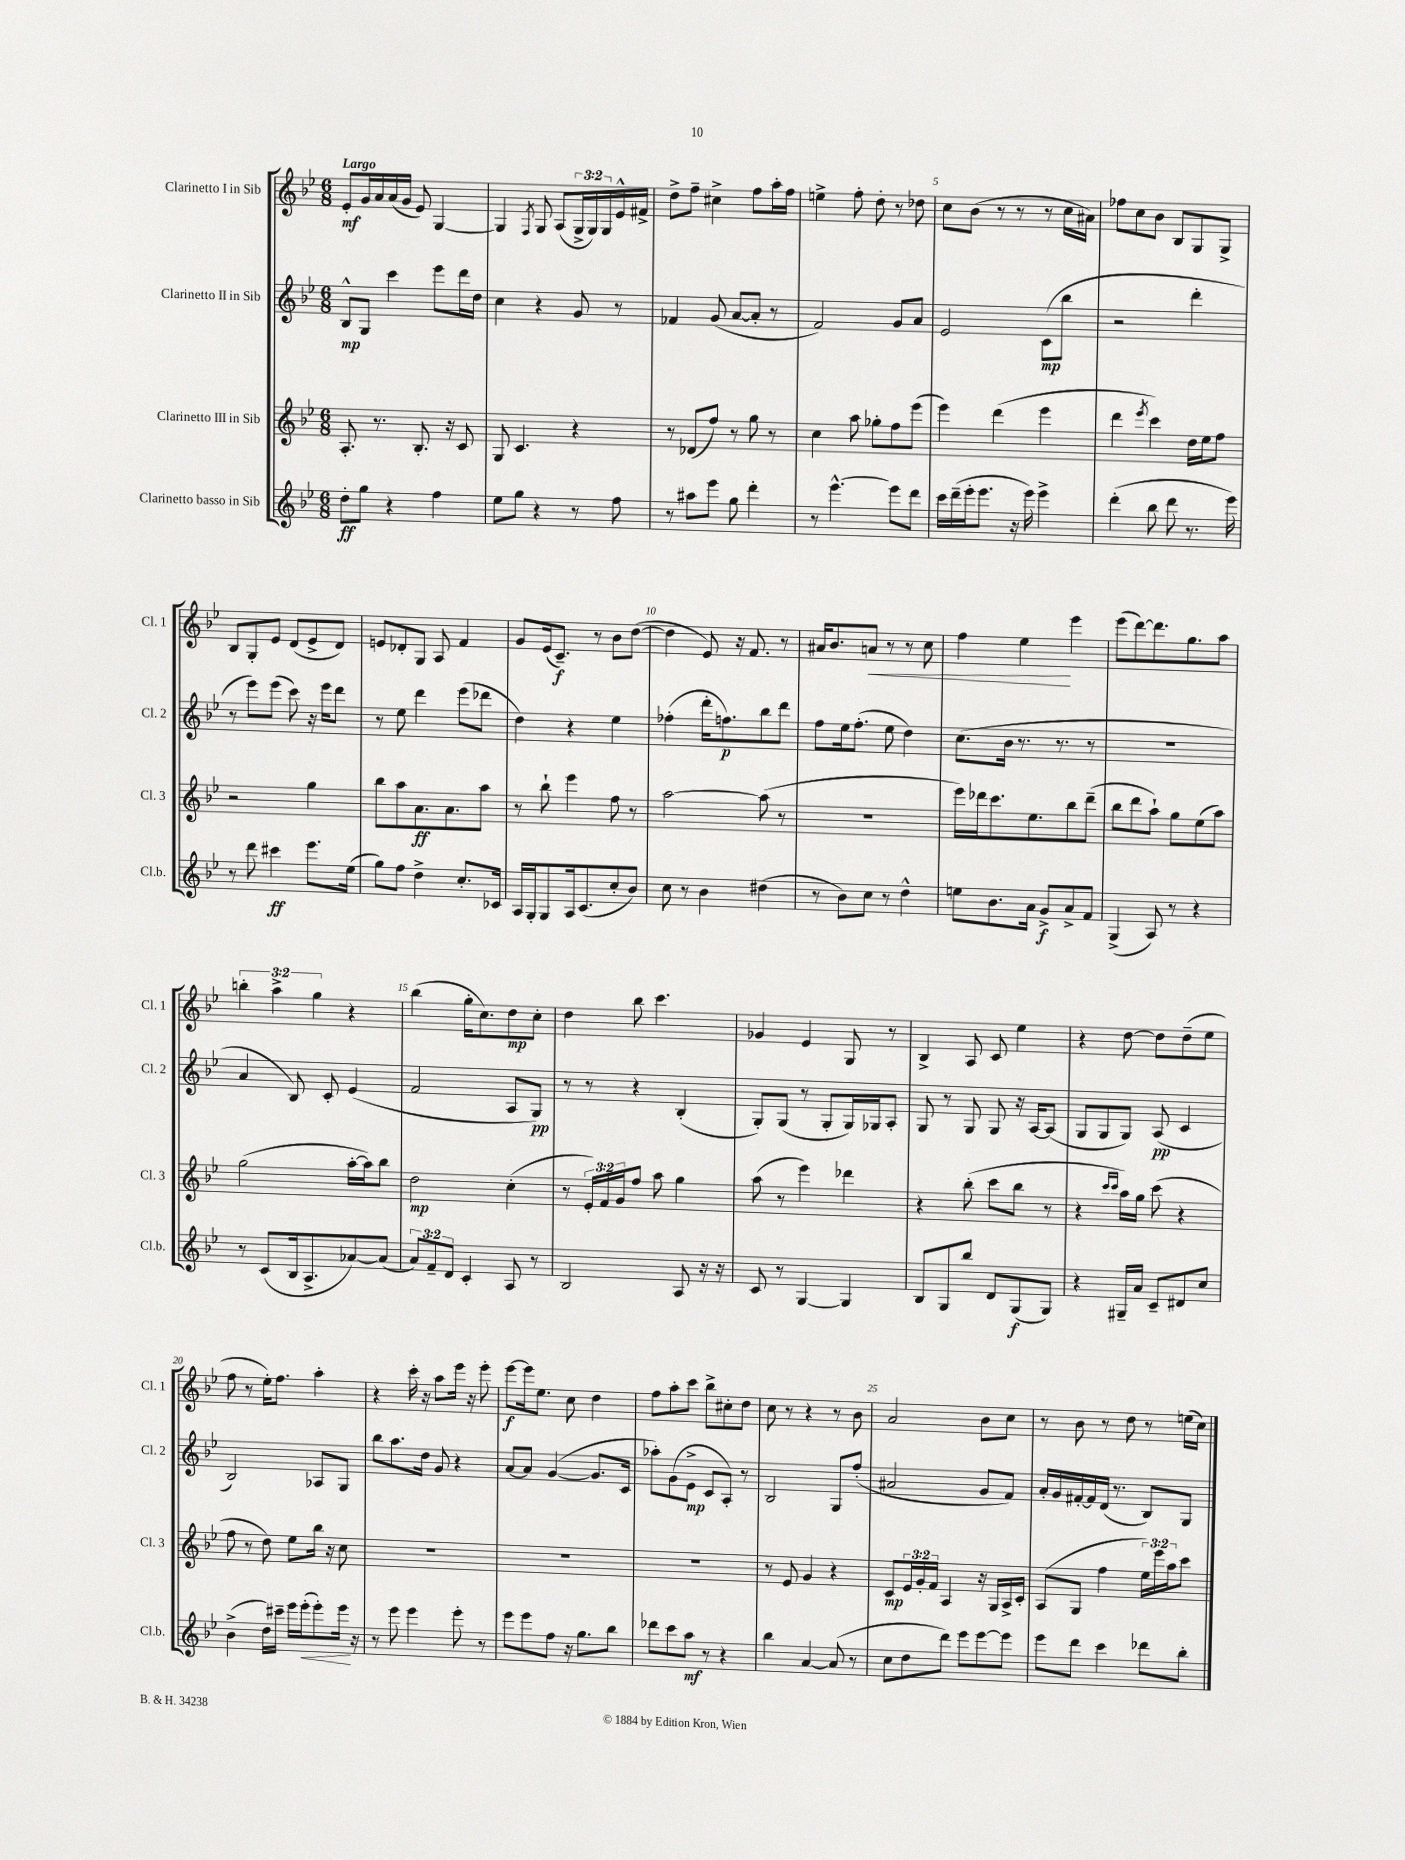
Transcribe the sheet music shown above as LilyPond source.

<<
\new StaffGroup <<
\new Staff = "s0" \with { instrumentName = "Clarinetto I in Sib" shortInstrumentName = "Cl. 1" } {
    \clef treble \key bes \major \numericTimeSignature \time 6/8 \override Staff.TupletNumber.text = #tuplet-number::calc-fraction-text \tempo "Largo"
    ees'8-.\mf g'16 a'16 a'16( g'16 ees'8) g4~ |
    g4 \acciaccatura { f8 } g8 a8( \tuplet 3/2 { g16-> g16) g16 } ees'16-^ fis'16-> |
    d''8-> f''8-- cis''4-> f''8 a''16-. f''16 |
    e''4-> f''8-. d''8-. r8 des''8 |
    c''8 bes'8( r8 r8 r8 c''16 ais'16) |
    fes''8 c''8 bes'8 bes8 g8 g8-> |
    bes8 g8-. ees'8 d'8( ees'8-> d'8) |
    e'8 des'8-. g8 a8 f'4 |
    g'8 ees'16( c'8.--\f) r8 bes'8 d''8~( |
    d''4 ees'8) r16 f'8. r8 |
    ais'16 bes'8. a'8\< r8 r8 c''8 |
    f''4 ees''4\! ees'''4 |
    ees'''8( d'''8~) d'''8. g''8. a''8 |
    \tuplet 3/2 { b''4-. a''4-> g''4 } r4 |
    bes''4( g''16-. c''8.) d''8\mp c''8-. |
    d''4 bes''8 c'''4. |
    ges'4 ees'4 g8 r8 |
    bes4-> a8 c'8 ees''4 |
    r4 d''8~ d''8 d''8--( ees''8 |
    f''8 r8 ees''16-.) f''8. a''4-. |
    r4 c'''16-. r16 a''8 ees'''16 r16 ees'''8-. |
    ees'''8~\f ees'''16 ees''8. c''8 d''4 |
    f''8 a''8-. c'''8 bes''8-> cis''8-. d''8 |
    c''8 r8 r4 r8 bes'8 |
    a'2 bes'8 c''8 |
    r8 bes'8 r8 d''8 r8 e''16( c''16) \bar "|." |
}
\new Staff = "s1" \with { instrumentName = "Clarinetto II in Sib" shortInstrumentName = "Cl. 2" } {
    \clef treble \key bes \major \numericTimeSignature \time 6/8
    bes8-^\mp g8 c'''4 ees'''8 d'''16 d''16 |
    c''4 r4 g'8 r8 |
    fes'4 g'8( a'8~ a'8-. r8 |
    f'2) g'8 a'8 |
    ees'2 c'8\mp( bes''8 |
    r2 d'''4-. |
    r8 ees'''8) ees'''8( c'''8) r16 ees'''16 d'''8 |
    r8 ees''8 d'''4 ees'''8( des'''8 |
    d''4) r4 ees''4 |
    fes''4-.( d'''16-. f''8.\p) bes''8 d'''8 |
    f''8 ees''16 f''8.-.( ees''8 d''4) |
    c''8.( bes'16 r8. r8. r8 |
    R2. |
    a'4 bes8) c'8-. ees'4( |
    f'2 a8 g8\pp) |
    r8 r8 r4 bes4-.( |
    g8-.) g8( r8 g8-. g16) ges16 a8-. |
    g8 r8 g8 g8 r16 a16~ a8( |
    g8 g8 g8) a8\pp( c'4 |
    bes2) aes8 g8 |
    bes''8 a''8. d''16 g'8 r4 |
    a'8~ a'8 g'4~( g'8. c'16 |
    aes''8-.) g'8( ees'8->\mp c'8 a8-.) r8 |
    bes2 g8 f''8-.( |
    ais'2 g'8 f'8) |
    a'16-. g'16 fis'16~-. fis'16 d'16( r8. bes8) g8 \bar "|." |
}
\new Staff = "s2" \with { instrumentName = "Clarinetto III in Sib" shortInstrumentName = "Cl. 3" } {
    \clef treble \key bes \major \numericTimeSignature \time 6/8 \override Staff.TupletNumber.text = #tuplet-number::calc-fraction-text
    a8.-. r8. bes8.-. r16 c'8 |
    g8 c'4. r4 |
    r8 des'8( f''8) r8 g''8 r8 |
    c''4 a''8 ges''8-. f''8 ees'''8( |
    ees'''4) d'''4( ees'''4 |
    d'''4 \acciaccatura { ees'''8 } c'''4) d''16 ees''16 f''8 |
    r2 g''4 |
    bes''8 a''8 a'8.\ff a'8. a''8 |
    r8 bes''8-! ees'''4 f''8 r8 |
    a''2~ a''8( r8 |
    R2. |
    ees'''16) des'''16 c'''8. ees''8. bes''8 des'''8--( |
    bes''8 d'''8 a''8-!) g''8 ees''8( a''8) |
    g''2( a''16~-. a''16) bes''8 |
    d''2\mp c''4-.( |
    r8 \tuplet 3/2 { ees'16-.) f'16 g'16 } f''8 a''8 g''4 |
    a''8( r8 ees'''4) des'''4 |
    r4 bes''8-.( c'''8 bes''8 r8 |
    r4 \grace { c'''16 c'''16 } a''16) g''16 c'''8( r4 |
    f''8 r8 d''8) ees''8 bes''16 r16 c''8 |
    R2. |
    R2. |
    R2. |
    r8 ees'8 g'4 r4 |
    c'8\mp \tuplet 3/2 { ees'16 g'16-. f'16 } a4 r16 g16 a16-> c'16-. |
    a8( g8 f''4 \tuplet 3/2 { ees''16) ees'''16 a''16 } c'''8 \bar "|." |
}
\new Staff = "s3" \with { instrumentName = "Clarinetto basso in Sib" shortInstrumentName = "Cl.b." } {
    \clef treble \key bes \major \numericTimeSignature \time 6/8 \override Staff.TupletNumber.text = #tuplet-number::calc-fraction-text
    d''8-.\ff g''8 r4 f''4 |
    ees''8 g''8 r4 r8 f''8 |
    r8 ais''8 ees'''8 g''8 d'''4-. |
    r8 ees'''4.~-^ ees'''8 d'''8 |
    c'''16 d'''16--( ees'''16-. ees'''8. r16 ees'''16) ees'''4-> |
    d'''4-.( bes''8 d'''8 r8. ees'''16) |
    r8 d'''8 cis'''4\ff ees'''8. ees''16( |
    g''8) f''8 d''4-> c''8.-. ces'16 |
    a16 g16-. g8 a16 c'8.( c''8-. bes'8) |
    c''8 r8 bes'4 dis''4( |
    r8 bes'8) c''8 r8 d''4-^ |
    e''8 bes'8. a'16 g'8->\f a'8-> f'8 |
    g4->( a8) r8 r4 |
    r8 c'8( bes16 a8.-> aes'8~) aes'8( |
    \tuplet 3/2 { a'8) f'8-- d'8 } c'4-. a8 r8 |
    bes2 a8 r16 r16 |
    c'8 r8 g4~ g4 |
    bes8 g8 bes''8 d'8 g8\f( g8) |
    r4 gis16-- a'16 c'8-- dis'8 c''8 |
    bes'4->( d''16) cis'''16-- ees'''16 ees'''16-.\<( ees'''8-.) ees'''16\! r16 |
    r8 ees'''8 ees'''4 ees'''8-. r8 |
    ees'''8 ees'''8 f''8 r16 g''8. bes''8 |
    des'''8 c'''8 a''8\mf r8 r4 |
    bes''4 a'4~ a'8( r8 |
    c''8 d''8 d'''8) ees'''8 ees'''8~ ees'''8 |
    ees'''8 d'''8 c'''4 des'''8 bes''8-. \bar "|." |
}
>>
>>
\layout { \context { \Score \override BarNumber.break-visibility = ##(#f #t #t) barNumberVisibility = #(every-nth-bar-number-visible 5) } }
